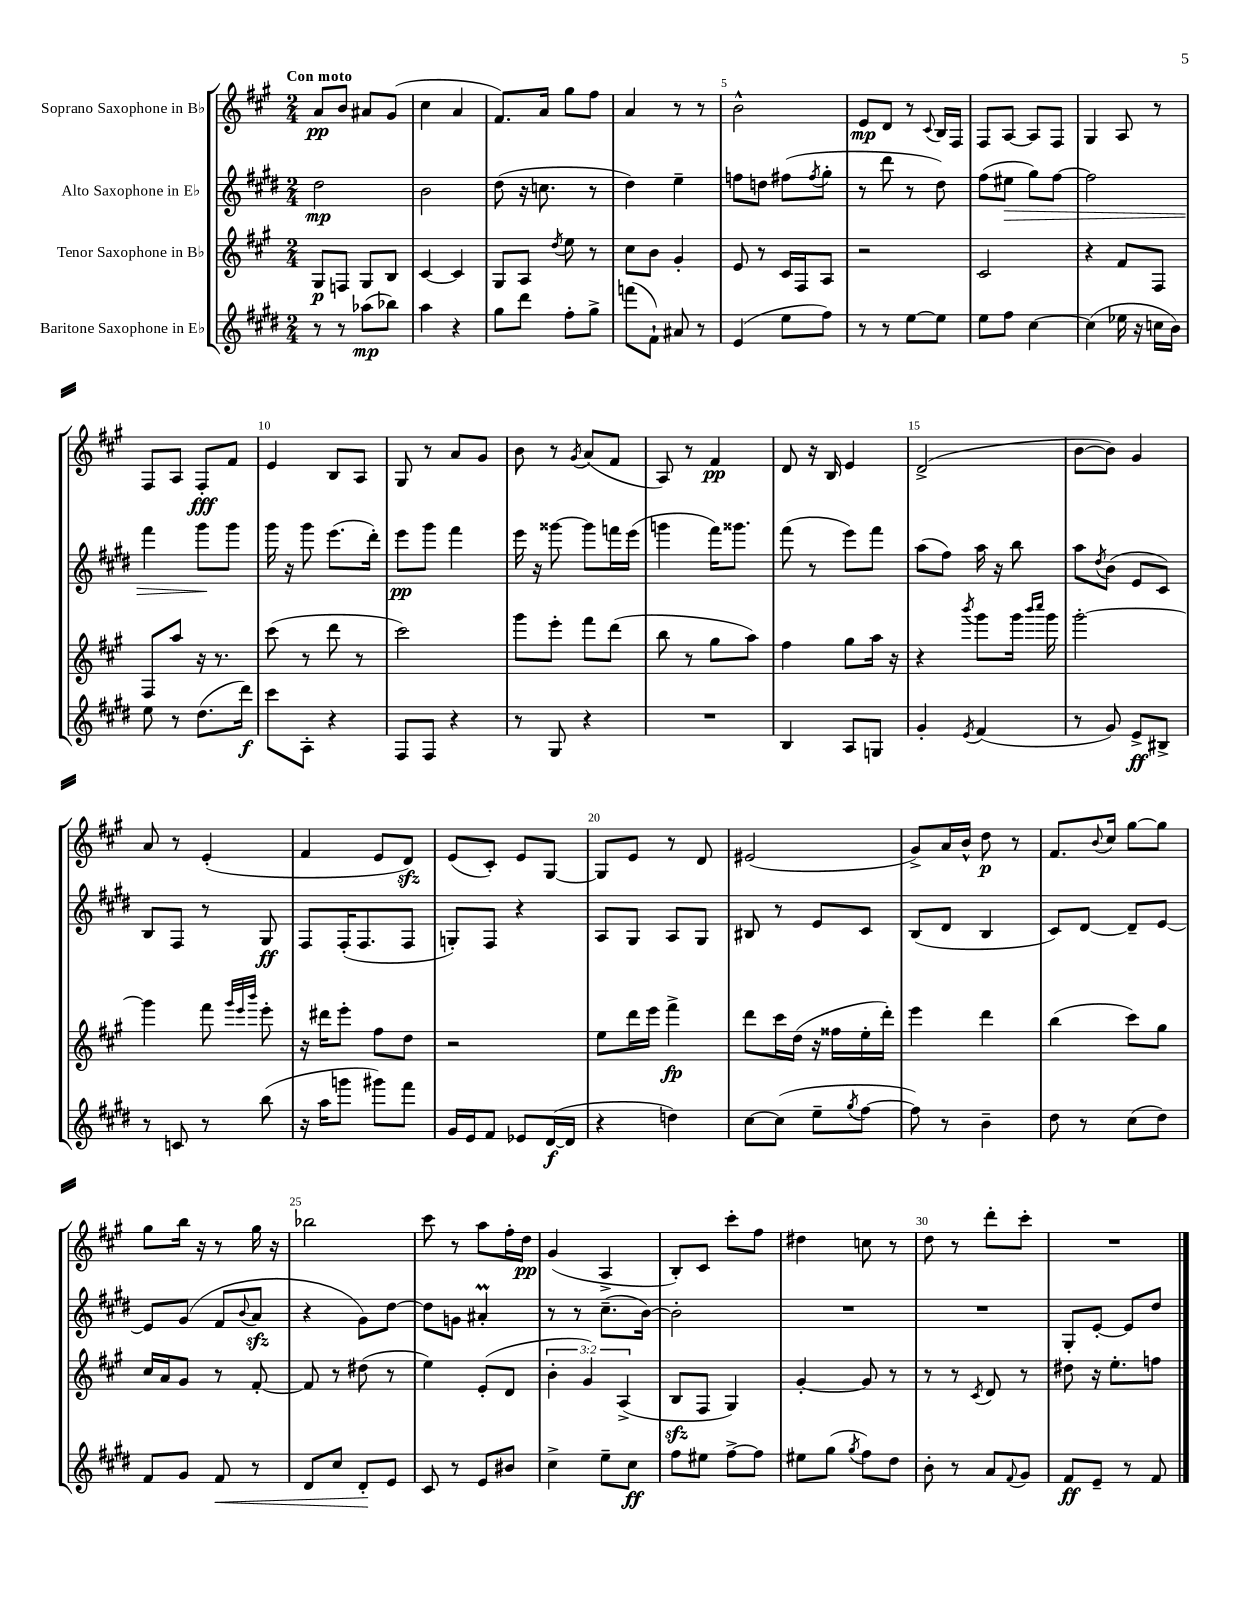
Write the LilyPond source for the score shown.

<<
\new StaffGroup <<
\new Staff = "s0" \with { instrumentName = "Soprano Saxophone in Bb" } {
    \clef treble \key a \major \numericTimeSignature \time 2/4 \tempo "Con moto"
    a'8\pp b'8 ais'8 gis'8( |
    cis''4 a'4 |
    fis'8.) a'16 gis''8 fis''8 |
    a'4 r8 r8 |
    b'2-^ |
    e'8\mp d'8 r8 \appoggiatura { cis'8 } b16 fis16 |
    fis8 a8~ a8 fis8 |
    gis4 a8 r8 |
    fis8 a8 fis8-.\fff fis'8 |
    e'4 b8 a8 |
    gis8 r8 a'8 gis'8 |
    b'8 r8 \acciaccatura { gis'8 } a'8( fis'8 |
    a8) r8 fis'4\pp |
    d'8 r16 b16 e'4 |
    d'2->( |
    b'8~ b'8) gis'4 |
    a'8 r8 e'4-.( |
    fis'4 e'8 d'8\sfz) |
    e'8( cis'8-.) e'8 gis8~ |
    gis8 e'8 r8 d'8 |
    eis'2( |
    gis'8->) a'16 b'16-^ d''8\p r8 |
    fis'8. \appoggiatura { b'8 } cis''16 gis''8~ gis''8 |
    gis''8 b''16 r16 r8 gis''16 r16 |
    bes''2 |
    cis'''8 r8 a''8 fis''16-. d''16\pp |
    gis'4( a4-> |
    b8-.) cis'8 cis'''8-. fis''8 |
    dis''4 c''8 r8 |
    d''8 r8 d'''8-. cis'''8-. |
    R2 \bar "|." |
}
\new Staff = "s1" \with { instrumentName = "Alto Saxophone in Eb" } {
    \clef treble \key e \major \numericTimeSignature \time 2/4
    dis''2\mp |
    b'2 |
    dis''8( r16 c''8. r8 |
    dis''4) e''4-- |
    f''8 d''8 fis''8( \acciaccatura { fis''8 } gis''8-. |
    r8 dis'''8 r8 dis''8) |
    fis''8( eis''8\> gis''8) fis''8~ |
    fis''2 |
    fis'''4 gis'''8\! gis'''8 |
    gis'''16 r16 gis'''8 e'''8.( dis'''16-.) |
    e'''8\pp gis'''8 fis'''4 |
    e'''16 r16 gisis'''8~ gisis'''8 f'''16 e'''16( |
    g'''4 fis'''16) gisis'''8. |
    fis'''8( r8 e'''8) fis'''8 |
    a''8( fis''8) a''16 r16 b''8 |
    a''8 \acciaccatura { dis''8 } b'8( e'8 cis'8) |
    b8 fis8 r8 gis8\ff |
    fis8 fis16-.( fis8. fis8 |
    g8-.) fis8 r4 |
    a8 gis8 a8 gis8 |
    bis8 r8 e'8 cis'8 |
    b8( dis'8 b4 |
    cis'8) dis'8~ dis'8-- e'8~ |
    e'8 gis'8( fis'8 \appoggiatura { b'8 } a'8\sfz |
    r4 gis'8) dis''8~ |
    dis''8 g'8 ais'4-.\prall |
    r8 r8 cis''8.--( b'16~) |
    b'2-. |
    R2 |
    R2 |
    gis8-. e'8~-. e'8 dis''8 \bar "|." |
}
\new Staff = "s2" \with { instrumentName = "Tenor Saxophone in Bb" } {
    \clef treble \key a \major \numericTimeSignature \time 2/4 \override Staff.TupletNumber.text = #tuplet-number::calc-fraction-text
    gis8\p f8 gis8 b8 |
    cis'4~ cis'4 |
    gis8 a8 \acciaccatura { d''8 } e''8 r8 |
    cis''8 b'8 gis'4-. |
    e'8 r8 cis'16 fis16 a8 |
    r2 |
    cis'2 |
    r4 fis'8 fis8 |
    fis8 a''8 r16 r8. |
    cis'''8( r8 d'''8 r8 |
    cis'''2) |
    gis'''8 e'''8-. fis'''8 d'''8( |
    b''8 r8 gis''8 a''8) |
    fis''4 gis''8 a''16 r16 |
    r4 \acciaccatura { b'''8 } gis'''8 gis'''16 \grace { b'''16 cis''''16 } gis'''16 |
    gis'''2~-. |
    gis'''4 fis'''8 \grace { gis'''32 e'''32 b'''32 } e'''8-. |
    r16 dis'''16 e'''8-. fis''8 d''8 |
    r2 |
    e''8 d'''16 e'''16 fis'''4->\fp |
    d'''8 cis'''16 d''16( r16 fisis''16 e''16-. d'''16-.) |
    e'''4 d'''4 |
    b''4( cis'''8) gis''8 |
    cis''16 a'16 gis'8 r8 fis'8~-. |
    fis'8 r8 dis''8( r8 |
    e''4) e'8-.( d'8 |
    \tuplet 3/2 { b'4-. gis'4) a4->( } |
    b8\sfz fis8 gis4) |
    gis'4~-. gis'8 r8 |
    r8 r8 \acciaccatura { cis'8 } d'8 r8 |
    dis''8 r16 e''8.-. f''8 \bar "|." |
}
\new Staff = "s3" \with { instrumentName = "Baritone Saxophone in Eb" } {
    \clef treble \key e \major \numericTimeSignature \time 2/4
    r8 r8 aes''8\mp( bes''8) |
    a''4 r4 |
    gis''8 dis'''8 fis''8-. gis''8-> |
    f'''8( fis'8-!) ais'8 r8 |
    e'4( e''8 fis''8) |
    r8 r8 e''8~ e''8 |
    e''8 fis''8 cis''4~ |
    cis''4( ees''16 r16 c''16 b'16) |
    e''8 r8 dis''8.( dis'''16\f) |
    cis'''8 a8-. r4 |
    fis8 fis8 r4 |
    r8 gis8 r4 |
    R2 |
    b4 a8 g8 |
    gis'4-. \acciaccatura { e'8 } fis'4( |
    r8 gis'8) e'8->\ff bis8-> |
    r8 c'8 r8 b''8( |
    r16 a''16 g'''8 gis'''8) fis'''8 |
    gis'16 e'16 fis'8 ees'8 dis'16~\f( dis'16 |
    r4 d''4) |
    cis''8~ cis''8( e''8-- \acciaccatura { gis''8 } fis''8~ |
    fis''8) r8 b'4-- |
    dis''8 r8 cis''8( dis''8) |
    fis'8 gis'8 fis'8\< r8 |
    dis'8 cis''8 dis'8-.\! e'8 |
    cis'8 r8 e'8 bis'8 |
    cis''4-> e''8-- cis''8\ff |
    fis''8 eis''8 fis''8~-> fis''8 |
    eis''8 gis''8( \acciaccatura { gis''8 } fis''8) dis''8 |
    b'8-. r8 a'8 \appoggiatura { fis'8 } gis'8 |
    fis'8\ff e'8-- r8 fis'8 \bar "|." |
}
>>
>>
\layout { \context { \Score \override BarNumber.break-visibility = ##(#f #t #t) barNumberVisibility = #(every-nth-bar-number-visible 5) } }
